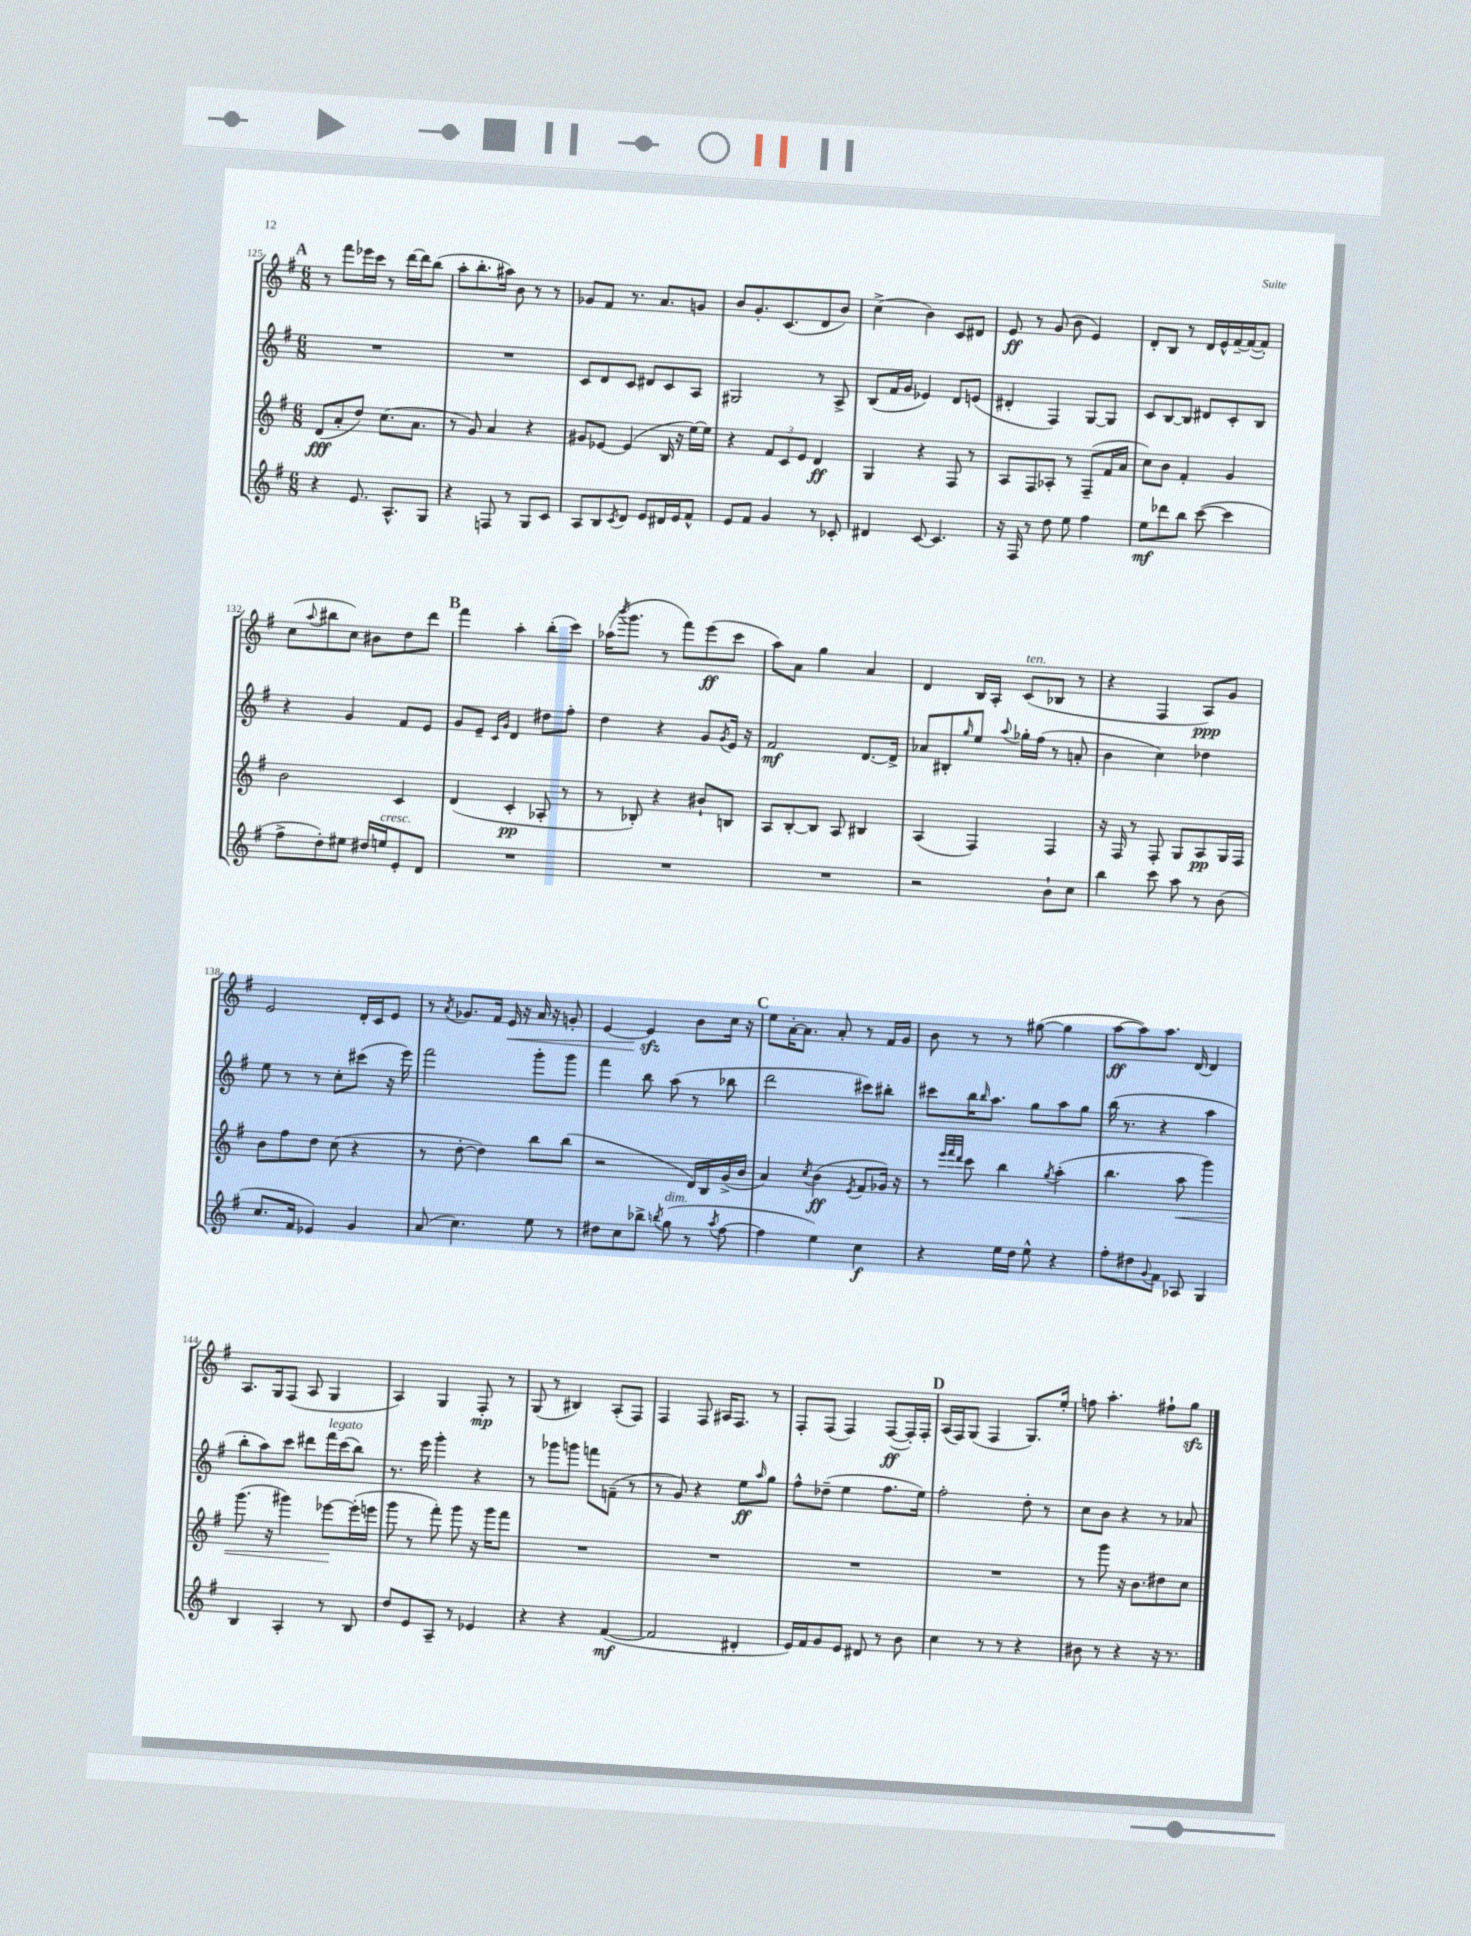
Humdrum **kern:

**kern	**kern	**kern	**kern
*staff4	*staff3	*staff2	*staff1
*clefG2	*clefG2	*clefG2	*clefG2
*k[f#]	*k[f#]	*k[f#]	*k[f#]
*M6/8	*M6/8	*M6/8	*M6/8
4r	(8d	2.r	8r
.	8a'	.	8fff#
8.e	8dd)	.	16eee-
.	.	.	16ccc
.	(8.cc	.	8r
8.A^^	.	.	.
.	.	.	[16ddd
.	8.a	.	16ddd]
8G	.	.	(8bb
=	=	=	=
4r	8r	2.r	8aa'
.	8g)	.	8.bb'
8F	4a	.	.
.	.	.	16aa#)
8r	.	.	8b
8G	4r	.	8r
8c	.	.	8r
=	=	=	=
8A	8g#	8c	8g-
8B	[8e-	8d	8f#
8qc	.	.	.
8d	(4e-]	8c	8.r
8e	.	8d#	.
.	.	.	8.a
16d#	16B	8c	.
16e	16r	.	.
8f#^^	[16ee)	8A	8g
.	16ee]	.	.
=	=	=	=
8e	4r	2G#	8b
8f#	.	.	8.g'
4g	12f#	.	.
.	.	.	(8.c
.	12c	.	.
.	12e	.	.
8r	4d	8r	8d
8c-'	.	8A^	8b)
=	=	=	=
4d#	4G	(8B	(4cc^
.	.	16f#	.
.	.	16g	.
[8c	4r	4e-)	4b)
4.c]	.	.	.
.	8F#	8d	8c
.	8r	(8e	8d#
=	=	=	=
16r	8A	4d#'	8e
16F#	.	.	.
8r	8F#	.	8r
8dd	8A-'	4F#)	(8g
8ee	8r	.	8b
4ff#	(8F#~	[8G	4e)
.	16f#	8G]	.
.	16a	.	.
=	=	=	=
8ee	8cc)	8c	8d'
8ddd-	8b	[8B	8B
8bb	4f#'	8B]	8r
([8ccc	.	8d#	16d
.	.	.	16e^^
4ccc]	4g	8c'	[16f#~
.	.	.	(16f#_
.	.	8B	8f#'])
=	=	=	=
8ff#^	2b	4r	(8cc
.	.	.	8qqaa
8dd')	.	.	8bb#
8ee#	.	4g	8cc)
16dd#	.	.	8b#
16ee	.	.	.
8e'	4c	8f#	8dd
8d	.	8e	8ddd
=	=	=	=
2.r	(4d	8g	4fff#
.	.	8e~	.
.	.	16qqc	.
.	.	16qqg	.
.	4c'	4d	4aa'
.	8A-'	8dd#	(8bb'
.	8r	8ff#'	8ccc)
=	=	=	=
2.r	8r	4dd	(16aa-
.	.	.	8qbbb
.	.	.	8.ggg
.	8B-')	.	.
.	4r	4r	8r
.	.	.	8fff#)
.	8b#`	8g	(8eee
.	.	8qg	.
.	8B	16e	8ccc
.	.	16r	.
=	=	=	=
2.r	8A	2f#	8aa)
.	[8B'	.	8a
.	8B]	.	4gg
.	8A	.	.
.	4B#	[8.d	4a
.	.	16d^]	.
=	=	=	=
2r	(4A	8a-	4d
.	.	8B#'	.
.	.	16qqgg	.
.	4F#)	8ee	16B
.	.	.	16A'
.	.	8qqaa	.
.	.	16gg-'	(8c
.	.	(16ff#	.
8b`	4F#	8r	8B-
8cc	.	8a'	8r
=	=	=	=
4bb	16r	4b	4r
.	16F#	.	.
.	8r	.	.
8ccc	8F#'	4cc)	4F#
8aa	8G	.	.
8r	8A	4dd-	8A)
(8b	16G	.	8g
.	16F#	.	.
=	=	=	=
8.cc	8b	8ee	2e
.	8ff#	8r	.
16f#	.	.	.
4e-)	8dd	8r	.
.	(8cc	8cc'	.
4g	4r	(8ccc#	16d'
.	.	.	16c
.	.	16r	8e
.	.	16eee)	.
=	=	=	=
(8a	8r	2fff#	8r
.	.	.	8qa
4.cc)	[8dd'	.	8.g-
.	4dd])	.	.
.	.	.	16f#
.	.	.	16e
.	.	.	16r
8ee	8bb	8ggg'	16a
.	.	.	16r
8r	(8bb	8ggg	8g'
=	=	=	=
8dd#	2r	4fff#	[4e
8cc	.	.	.
8bb-^	.	8bb	4e]
8qbb	.	.	.
(8gg	.	(8aa	.
8r	16d)	8r	8b
.	16B	.	.
8qaa	.	.	.
[8ff#	(16g^	8bb-	16cc
.	16b	.	16r
=	=	=	=
4ff#]	4a)	2ddd	8ee
.	.	.	[16a'
.	.	.	8.a]
.	8qcc	.	.
4ee)	(4b	.	.
.	.	.	8a'
.	8qe	.	.
4cc	8f#	8ccc#)	8r
.	16g-)	8bb#'	16f#
.	16r	.	16g
=	=	=	=
4r	8r	8ccc#	8b
.	32qqeee	.	.
.	32qqfff#	.	.
.	32qqddd	.	.
.	8ccc	16bb	8r
.	.	16qqbb	.
.	.	8.aa	.
16ee	4bb	.	8r
16dd	.	.	.
8ee^^	.	8gg	([8gg#
.	8qgg	.	.
4r	(4aa'	8aa	4gg#]
.	.	8gg	.
=	=	=	=
8ff#'	4.bb	(16bb	[8aa
.	.	8.r	.
8dd#	.	.	8aa])
8qqg	.	.	.
8f#	.	4r	8.aa
8A-	8aa	.	.
.	.	.	[16d
4G	4ggg)	4aa	4d]
=	=	=	=
4B	(8.ggg	8bb'	8.A
.	.	8aa)	.
.	16r	.	16G
4A'	4ggg#)	8ccc	(8F#
.	.	8ddd#	8A
8r	[8eee-	16fff#	4G
.	.	(16ccc	.
8B	(16eee-']	8bb)	.
.	16eee	.	.
=	=	=	=
8dd	8ggg	8.r	4A)
8e	8r	.	.
.	.	16eee	.
8A~	8fff#')	4ggg'	4G
8r	8ggg	.	.
4e-	16r	4r	8F#'
.	16ggg	.	.
.	8fff#	.	8r
=	=	=	=
4r	2.r	8r	(8G
.	.	8ggg-	8r
4r	.	8ggg	4B#)
.	.	8fff	.
([4f#	.	(8f~	(8A'
.	.	8r	8F#)
=	=	=	=
2f#]	2.r	8r	4F#
.	.	8g)	.
.	.	4r	8F#
.	.	.	16A#
.	.	.	8.F#
4d#'	.	8ee	.
.	.	16qqaa	.
.	.	8gg	8r
=	=	=	=
16e)	2.r	8ff#^^	8F#'
16f#	.	.	.
8g	.	(8dd-~	(8F#
8e	.	4ee	4F#)
8d#	.	.	.
8r	.	8.ff#	([8F#
8b	.	.	16F#'])
.	.	16ee)	16F#'
=	=	=	=
4cc	2.r	2ff#'	(16A
.	.	.	16F#)
.	.	.	(8G
8r	.	.	4F#
8r	.	.	.
4r	.	8dd'	8.G)
.	.	8r	.
.	.	.	16ee'
=	=	=	=
8b#	8r	8cc	8ff
8r	8ggg	8b	4.aa'
4r	16r	4r	.
.	8.b	.	.
16r	8dd#	8r	8ff#`
8.r	.	.	.
.	8cc	8a-	8gg
==	==	==	==
*-	*-	*-	*-
